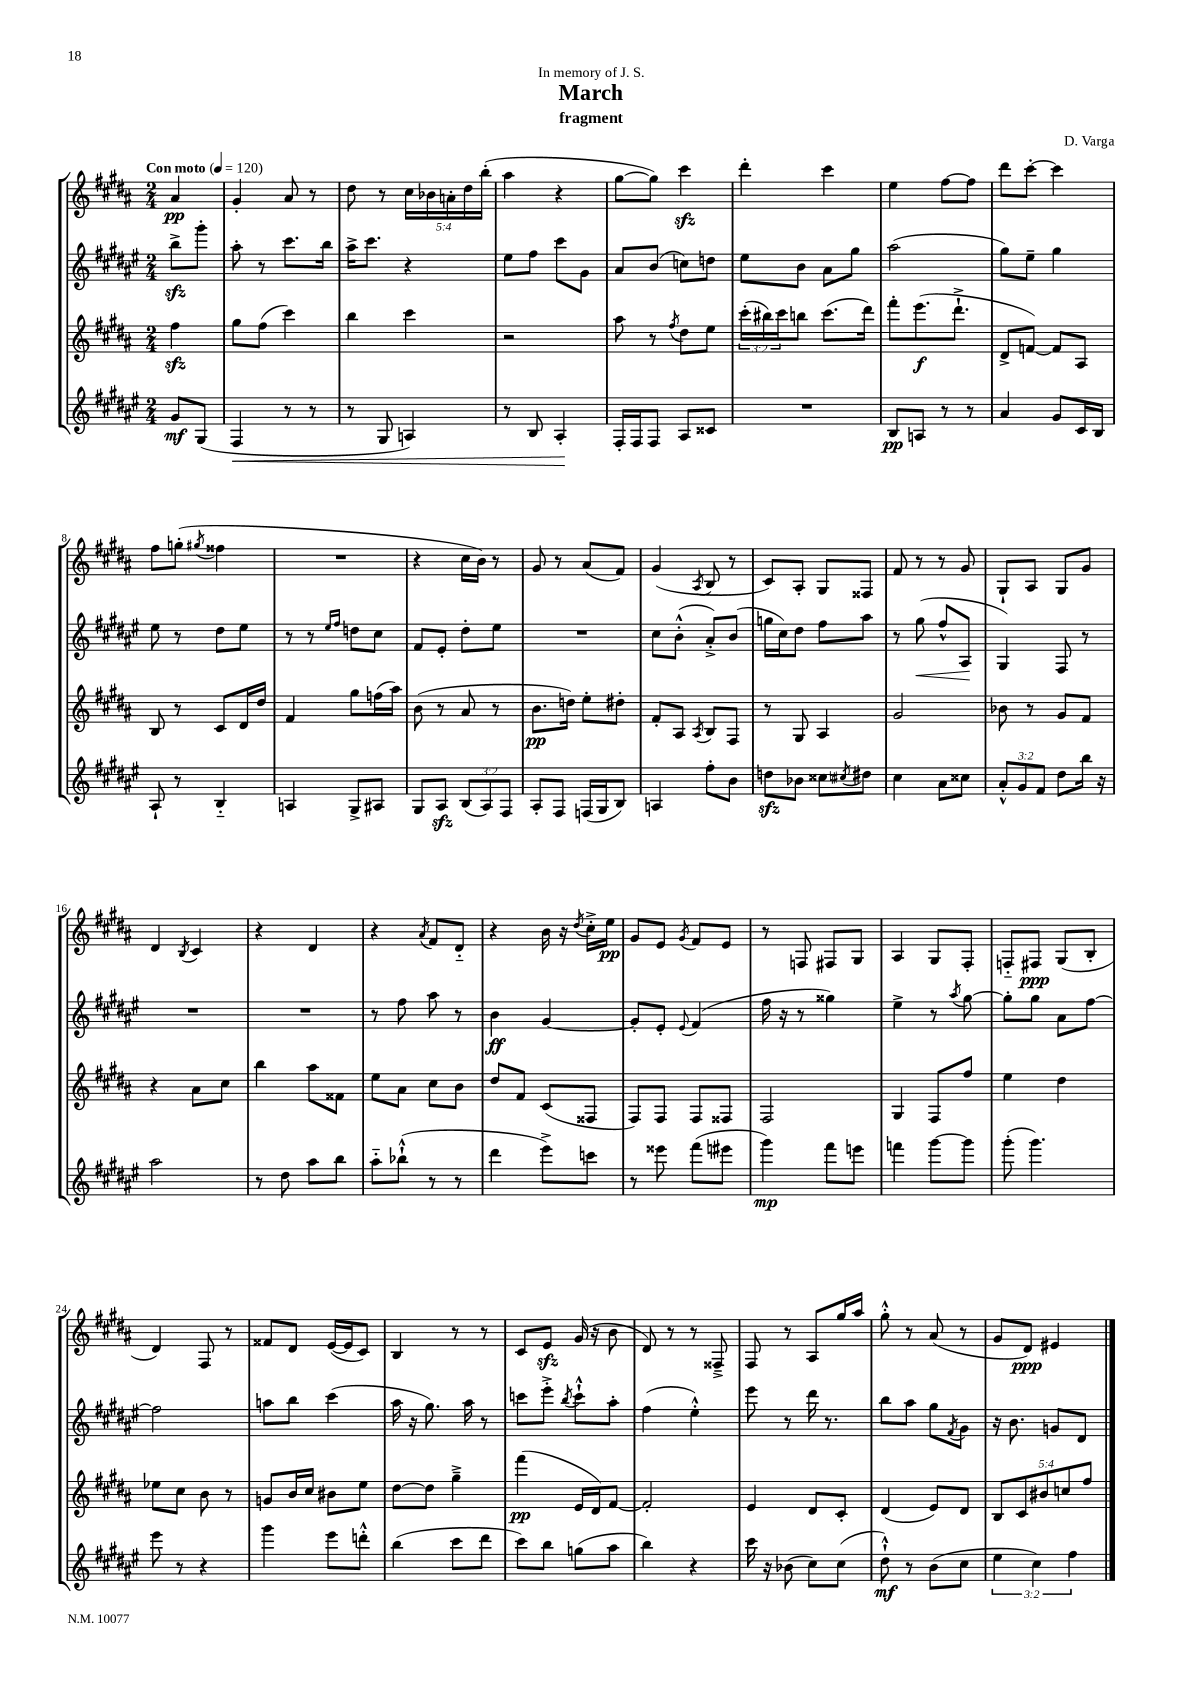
\header { title = "March" composer = "D. Varga" subtitle = "fragment" dedication = "In memory of J. S." }
<<
\new StaffGroup <<
\new Staff = "s0" {
    \clef treble \key b \major \numericTimeSignature \time 2/4 \override Staff.TupletNumber.text = #tuplet-number::calc-fraction-text \partial 4 \tempo "Con moto" 4 = 120
    ais'4\pp |
    gis'4-. ais'8 r8 |
    dis''8 r8 \tuplet 5/4 { cis''16 bes'16 a'16-. dis''16 b''16-.( } |
    ais''4 r4 |
    gis''8~ gis''8) cis'''4\sfz |
    dis'''4-. cis'''4 |
    e''4 fis''8~ fis''8 |
    dis'''8 cis'''8~-. cis'''4 |
    fis''8 g''8-.( \acciaccatura { gis''8 } fisis''4 |
    R2 |
    r4 cis''16 b'16) r8 |
    gis'8 r8 ais'8( fis'8) |
    gis'4( \acciaccatura { ais8 } b8 r8 |
    cis'8) ais8-. gis8 fisis8 |
    fis'8 r8 r8 gis'8 |
    gis8-! ais8 gis8 gis'8 |
    dis'4 \acciaccatura { b8 } cis'4 |
    r4 dis'4 |
    r4 \acciaccatura { ais'8 } fis'8 dis'8-_ |
    r4 b'16 r16 \acciaccatura { dis''8 } cis''16-.-> e''16\pp |
    gis'8 e'8 \acciaccatura { gis'8 } fis'8 e'8 |
    r8 f8 fis8 gis8 |
    ais4 gis8 fis8-. |
    f8-_ fis8\ppp gis8( b8-. |
    dis'4) fis8 r8 |
    fisis'8 dis'8 e'16~( e'16 cis'8) |
    b4 r8 r8 |
    cis'8 e'8\sfz gis'16( r16 b'8 |
    dis'8) r8 r8 fisis8---> |
    fis8 r8 ais8 gis''16 ais''16 |
    gis''8-.-^ r8 ais'8( r8 |
    gis'8 dis'8\ppp) eis'4 \bar "|." |
}
\new Staff = "s1" {
    \clef treble \key fis \major \numericTimeSignature \time 2/4 \partial 4
    b''8->\sfz gis'''8-. |
    ais''8-. r8 cis'''8. b''16 |
    ais''16-> cis'''8. r4 |
    eis''8 fis''8 cis'''8 gis'8 |
    ais'8 b'8( c''8) d''8 |
    eis''8 b'8 ais'8 gis''8 |
    ais''2( |
    gis''8) eis''8-- gis''4 |
    eis''8 r8 dis''8 eis''8 |
    r8 r8 \grace { eis''16 fis''16 } d''8 cis''8 |
    fis'8 eis'8-. dis''8-. eis''8 |
    R2 |
    cis''8 b'8-.-^( ais'8-.->) b'8( |
    g''16 cis''16) dis''8 fis''8 ais''8 |
    r8 gis''8\<( fis''8-^ ais8\! |
    gis4) fis8 r8 |
    R2 |
    R2 |
    r8 fis''8 ais''8 r8 |
    b'4\ff gis'4~ |
    gis'8-. eis'8-. \appoggiatura { eis'8 } fis'4( |
    fis''16 r16 r8 gisis''4) |
    eis''4-> r8 \acciaccatura { ais''8 } gis''8~ |
    gis''8-. gis''8 ais'8 fis''8~ |
    fis''2 |
    a''8 b''8 cis'''4( |
    ais''16 r16 gis''8.) ais''16 r8 |
    c'''8 eis'''8-.-> \acciaccatura { b''8 } c'''8-!-^ ais''8-. |
    fis''4( eis''4-.-^) |
    eis'''8 r8 dis'''16 r8. |
    b''8 ais''8 gis''8 \acciaccatura { fis'8 } gis'8 |
    r16 b'8. g'8 dis'8 \bar "|." |
}
\new Staff = "s2" {
    \clef treble \key b \major \numericTimeSignature \time 2/4 \override Staff.TupletNumber.text = #tuplet-number::calc-fraction-text \partial 4
    fis''4\sfz |
    gis''8 fis''8( cis'''4) |
    b''4 cis'''4 |
    r2 |
    ais''8 r8 \acciaccatura { fis''8 } dis''8 e''8 |
    \tuplet 3/2 { cis'''16-.( bis''16) cis'''16 } b''8 cis'''8.( dis'''16) |
    fis'''8-. e'''8.\f( dis'''8.-!-> |
    dis'8-> f'8~) f'8 ais8 |
    b8 r8 cis'8 dis'16 dis''16 |
    fis'4 gis''8 f''16( ais''16) |
    b'8( r8 ais'8 r8 |
    b'8.\pp d''16) e''8-. dis''8-. |
    fis'8-. ais8 \acciaccatura { ais8 } b8 fis8 |
    r8 gis8 ais4 |
    gis'2 |
    bes'8 r8 gis'8 fis'8 |
    r4 ais'8 cis''8 |
    b''4 ais''8 fisis'8 |
    e''8 ais'8 cis''8 b'8 |
    dis''8 fis'8 cis'8( fisis8 |
    fis8) fis8 fis8 fisis8 |
    fis2 |
    gis4 fis8 fis''8 |
    e''4 dis''4 |
    ees''8 cis''8 b'8 r8 |
    g'8 b'16 cis''16 bis'8 e''8 |
    dis''8~ dis''8 gis''4---> |
    fis'''4\pp( e'16 dis'16) fis'8~ |
    fis'2-. |
    e'4 dis'8 cis'8-. |
    dis'4( e'8) dis'8 |
    \tuplet 5/4 { b8 cis'8 bis'8 c''8 fis''8 } \bar "|." |
}
\new Staff = "s3" {
    \clef treble \key fis \major \numericTimeSignature \time 2/4 \override Staff.TupletNumber.text = #tuplet-number::calc-fraction-text \partial 4
    gis'8\mf gis8( |
    fis4\< r8 r8 |
    r8 gis8 a4) |
    r8 b8 ais4-.\! |
    fis16-. fis16 fis8 ais8 cisis'8 |
    R2 |
    b8\pp a8 r8 r8 |
    ais'4 gis'8 cis'16 b16 |
    ais8-! r8 b4-_ |
    a4 gis8-> ais8 |
    gis8 ais8\sfz \tuplet 3/2 { b8( ais8) fis8 } |
    ais8-. fis8 f16( gis16 b8) |
    a4 fis''8-. b'8 |
    d''8\sfz bes'8 cisis''8 \acciaccatura { cis''8 } dis''8 |
    cis''4 ais'8 cisis''8 |
    \tuplet 3/2 { ais'8-.-^ gis'8 fis'8 } dis''8 b''16 r16 |
    ais''2 |
    r8 dis''8 ais''8 b''8 |
    ais''8-_ bes''8-!-^( r8 r8 |
    dis'''4 eis'''8->) c'''8 |
    r8 eisis'''8 fis'''8( eis'''8 |
    gis'''4\mp) fis'''8 e'''8 |
    f'''4 gis'''8~ gis'''8 |
    gis'''8-.( gis'''4.) |
    eis'''8 r8 r4 |
    gis'''4 eis'''8 d'''8-.-^ |
    b''4( cis'''8 dis'''8 |
    cis'''8) b''8 g''8( ais''8 |
    b''4) r4 |
    cis'''16 r16 bes'8( cis''8) cis''8( |
    dis''8-!-^\mf) r8 b'8( cis''8 |
    \tuplet 3/2 { eis''4 cis''4) fis''4 } \bar "|." |
}
>>
>>
